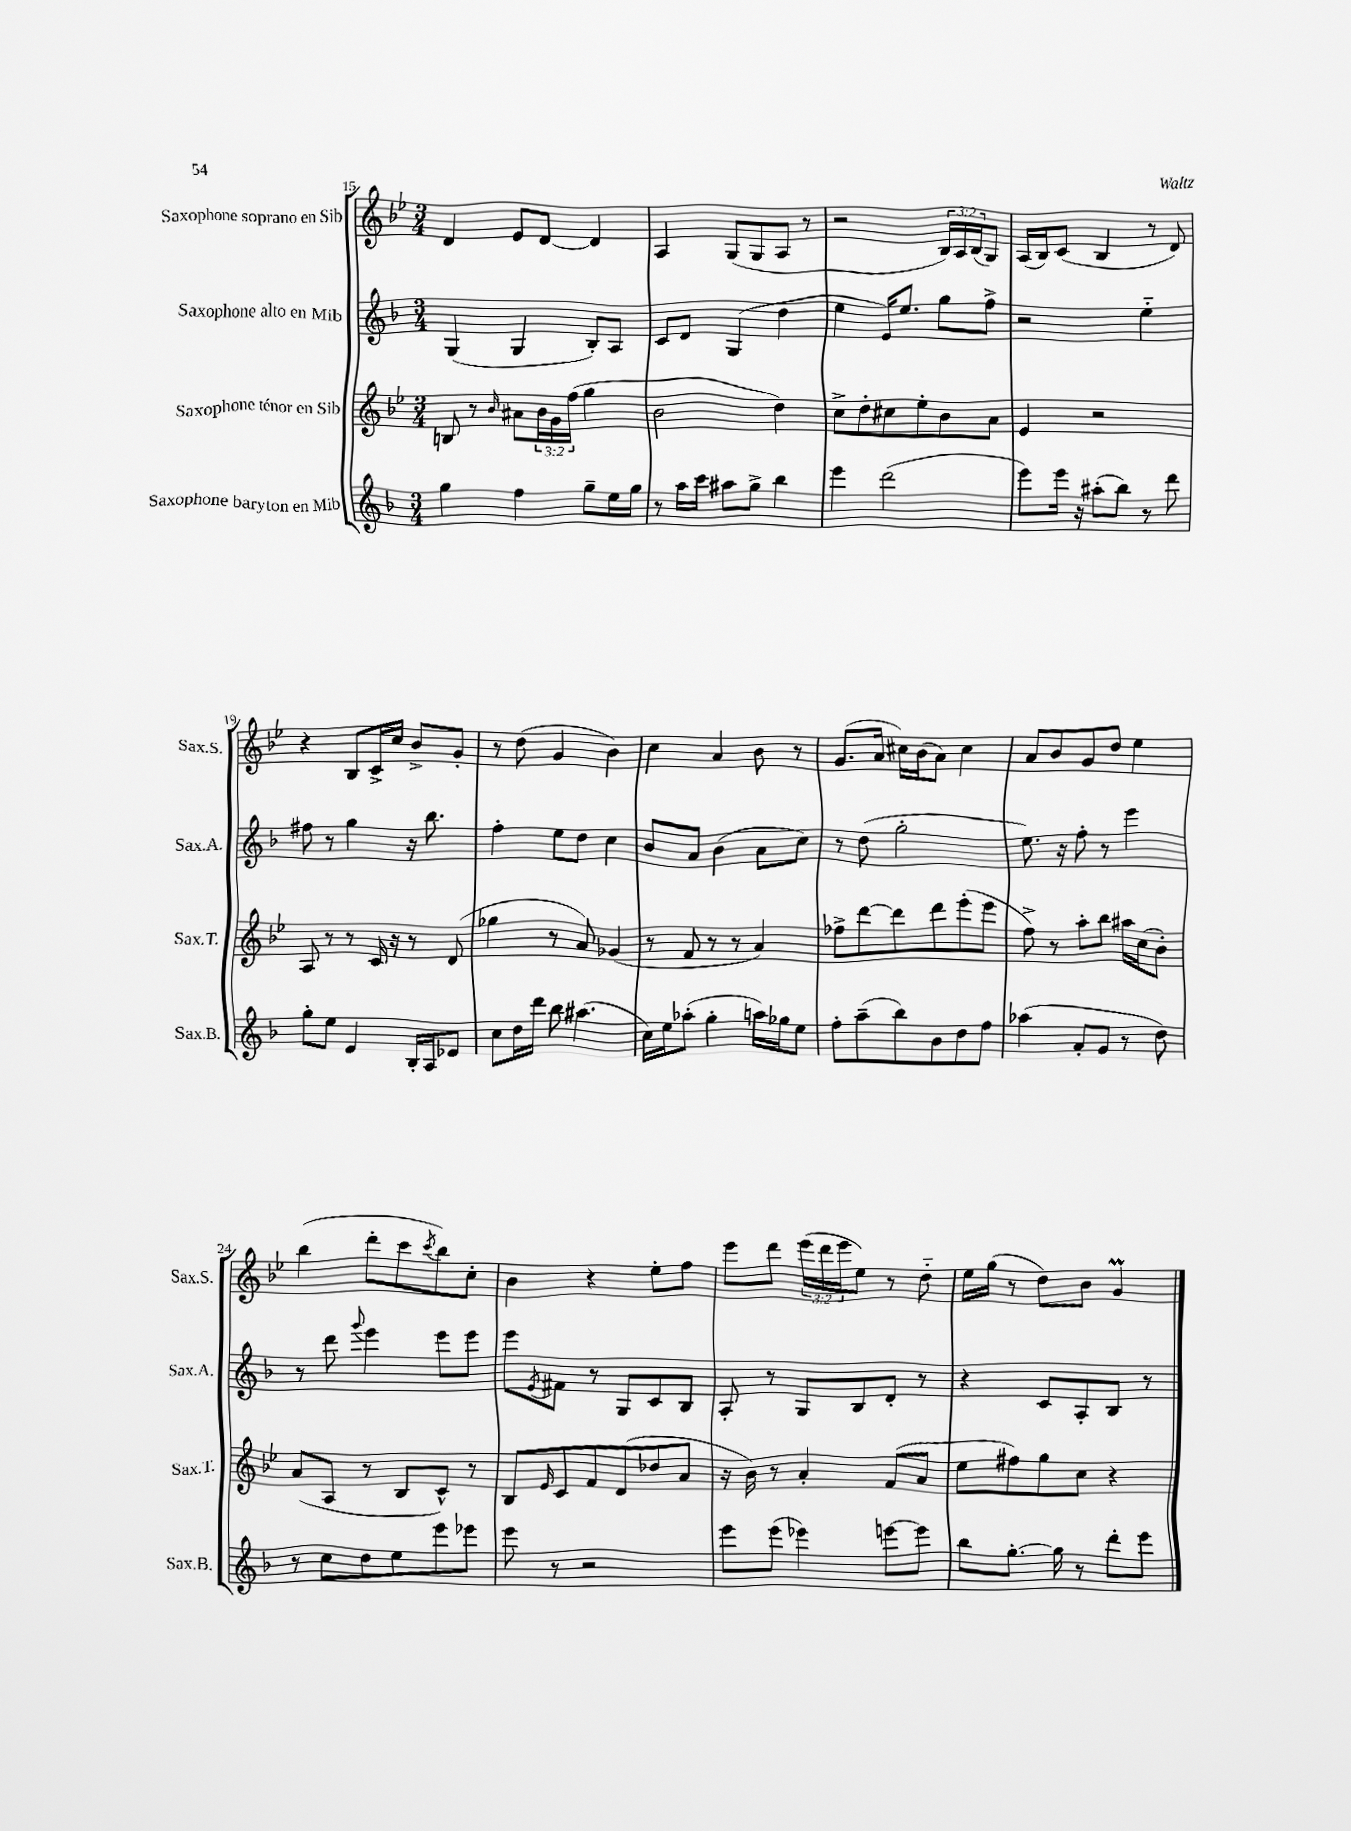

**kern	**kern	**kern	**kern
*part4	*part3	*part2	*part1
*staff4	*staff3	*staff2	*staff1
*I"Saxophone baryton en Mib	*I"Saxophone ténor en Sib	*I"Saxophone alto en Mib	*I"Saxophone soprano en Sib
*I'Sax.B.	*I'Sax.T.	*I'Sax.A.	*I'Sax.S.
*clefG2	*clefG2	*clefG2	*clefG2
*k[b-]	*k[b-e-]	*k[b-]	*k[b-e-]
*M3/4	*M3/4	*M3/4	*M3/4
=15	=15	=15	=15
4gg\	8Bn/	(4G/	4d/
.	8r	.	.
.	16qqb-/	.	.
4ff\	8a#X\L	4G/	8e-/L
.	24b-\L	.	[8d/J
.	24g\	.	.
.	(24ff\JJ	.	.
8gg~\L	4gg\	8B-'/L)	4d/]
16ee\L	.	8A/J	.
16gg\JJ	.	.	.
=16	=16	=16	=16
8r	2b-\	8c/L	4A/
16aa\LL	.	8d/J	.
16ccc\JJ	.	.	.
8aa#X\L	.	(4G/	(8G/L
8gg^\J	.	.	8G/
4bb-\	4dd\)	4dd\	8A/J
.	.	.	8r
=17	=17	=17	=17
4eee\	8cc^\L	4ee\	2r
.	8dd'\	.	.
(2ddd\	8cc#X\	16e/KL)	.
.	.	8.ee/J	.
.	8ee-'\	.	.
.	8b-\	8gg\L	24B-/LL)
.	.	.	24A/
.	.	.	(24B-/J
.	8a\J	8ff^\J	8G/J)
=18	=18	=18	=18
8eee\L)	4e-/	2r	(16A/LL
.	.	.	16B-/J)
16eee\Jk	.	.	(8c/J
16r	.	.	.
(8aa#X'\L	2r	.	4B-/
8bb-\J)	.	.	.
8r	.	4ee\	8r
8ddd\	.	.	8d/)
!!LO:LB:g=z
=19	=19	=19	=19
8gg'\L	8A/	8ff#X\	4r
8ee\J	8r	8r	.
4e/	8r	4gg\	8B-/L
.	16c/	.	16c^/L
.	16r	.	16cc/JJ
16B-'/LL	8r	16r	8b-^/L
16A/J	.	8.bb-\	.
8e-X/J	(8d/	.	8g'/J
=20	=20	=20	=20
8cc\L	4gg-X\	4ff'\	8r
16dd\L	.	.	(8dd\
16ddd\JJ	.	.	.
8bb-\	8r	8ee\L	4g/
(4.aa#X\	8a/)	8dd\J	.
.	(4g-X/	4cc\	4b-\)
=21	=21	=21	=21
16cc\LL)	8r	8b-/L	4cc\
16ee\J	.	.	.
(8aa-X'\J	8f/	8a/J	.
4gg'\	8r	(4b-\	4a/
.	8r	.	.
16aan\LL)	4a/)	8a\L	8b-\
16gg-X\J	.	.	.
8ee\J	.	8cc\J)	8r
=22	=22	=22	=22
8ff'\L	8ff-X^\L	8r	(8.g/L
(8aa~\	[8ddd\	(8dd\	.
.	.	.	16a/Jk
8bb-\)	8ddd\]	2gg'\	16cc#X\LL)
.	.	.	(16b-\J
8b-\	8ddd\	.	8a\J)
8dd\	(8eee-'\	.	4cc#\
8ff\J	8eee-\J	.	.
=23	=23	=23	=23
(4aa-X\	8ff^\)	8.ee\)	8a/L
.	8r	.	8b-/
.	.	16r	.
8a'/L	8aa'\L	8ff'\	8g/
8g/J	8bb-\J	8r	8dd/J
8r	16aa#X\LL	4eee\	4ee-\
.	(16cc\J	.	.
8dd\)	8b-'\J)	.	.
!!LO:LB:g=z
=24	=24	=24	=24
8r	(8a/L	8r	(4bb-\
8cc\L	8A/J	8ddd\	.
.	.	8qqggg/	.
8dd\	8r	4eee\	8ddd'\L
8ee\	8B-/L	.	8ccc\
.	.	.	8qccc/
8eee\	8c^^/J)	8eee\L	8bb-\)
8eee-X\J	8r	8eee\J	8cc'\J
=25	=25	=25	=25
8eee\	8B-/L	8eee\L	4b-\
.	16qqe-/	8qe/	.
8r	8c/	8f#X\J	.
2r	8f/	8r	4r
.	(8d/	8G/L	.
.	8dd-X/	8c/	8ee-'\L
.	8a/J	8B-/J	8ff\J
=26	=26	=26	=26
8eee\L	16r	8A'/	8eee-\L
.	16b-\)	.	.
(8eee\J	8r	8r	8ddd\J
4eee-X\)	4a'/	8G/L	(24eee-\LL
.	.	.	24ddd\
.	.	.	24eee-\J
.	.	8B-/	8ee-\J)
[8eeen\L	(8f/L	8d'/J	8r
8eee\J]	8a/J	8r	8dd\
=27	=27	=27	=27
8bb-\L	8ee-\L	4r	16ee-\LL
.	.	.	(16gg\JJ
[8.gg'\J	8ff#X\)	.	8r
.	8gg\	8c/L	8dd\L)
16gg\]	.	.	.
8r	8cc\J	8A'/	8b-\J
8ddd'\L	4r	8B-/J	4gM/
8eee\J	.	8r	.
==	==	==	==
*-	*-	*-	*-
